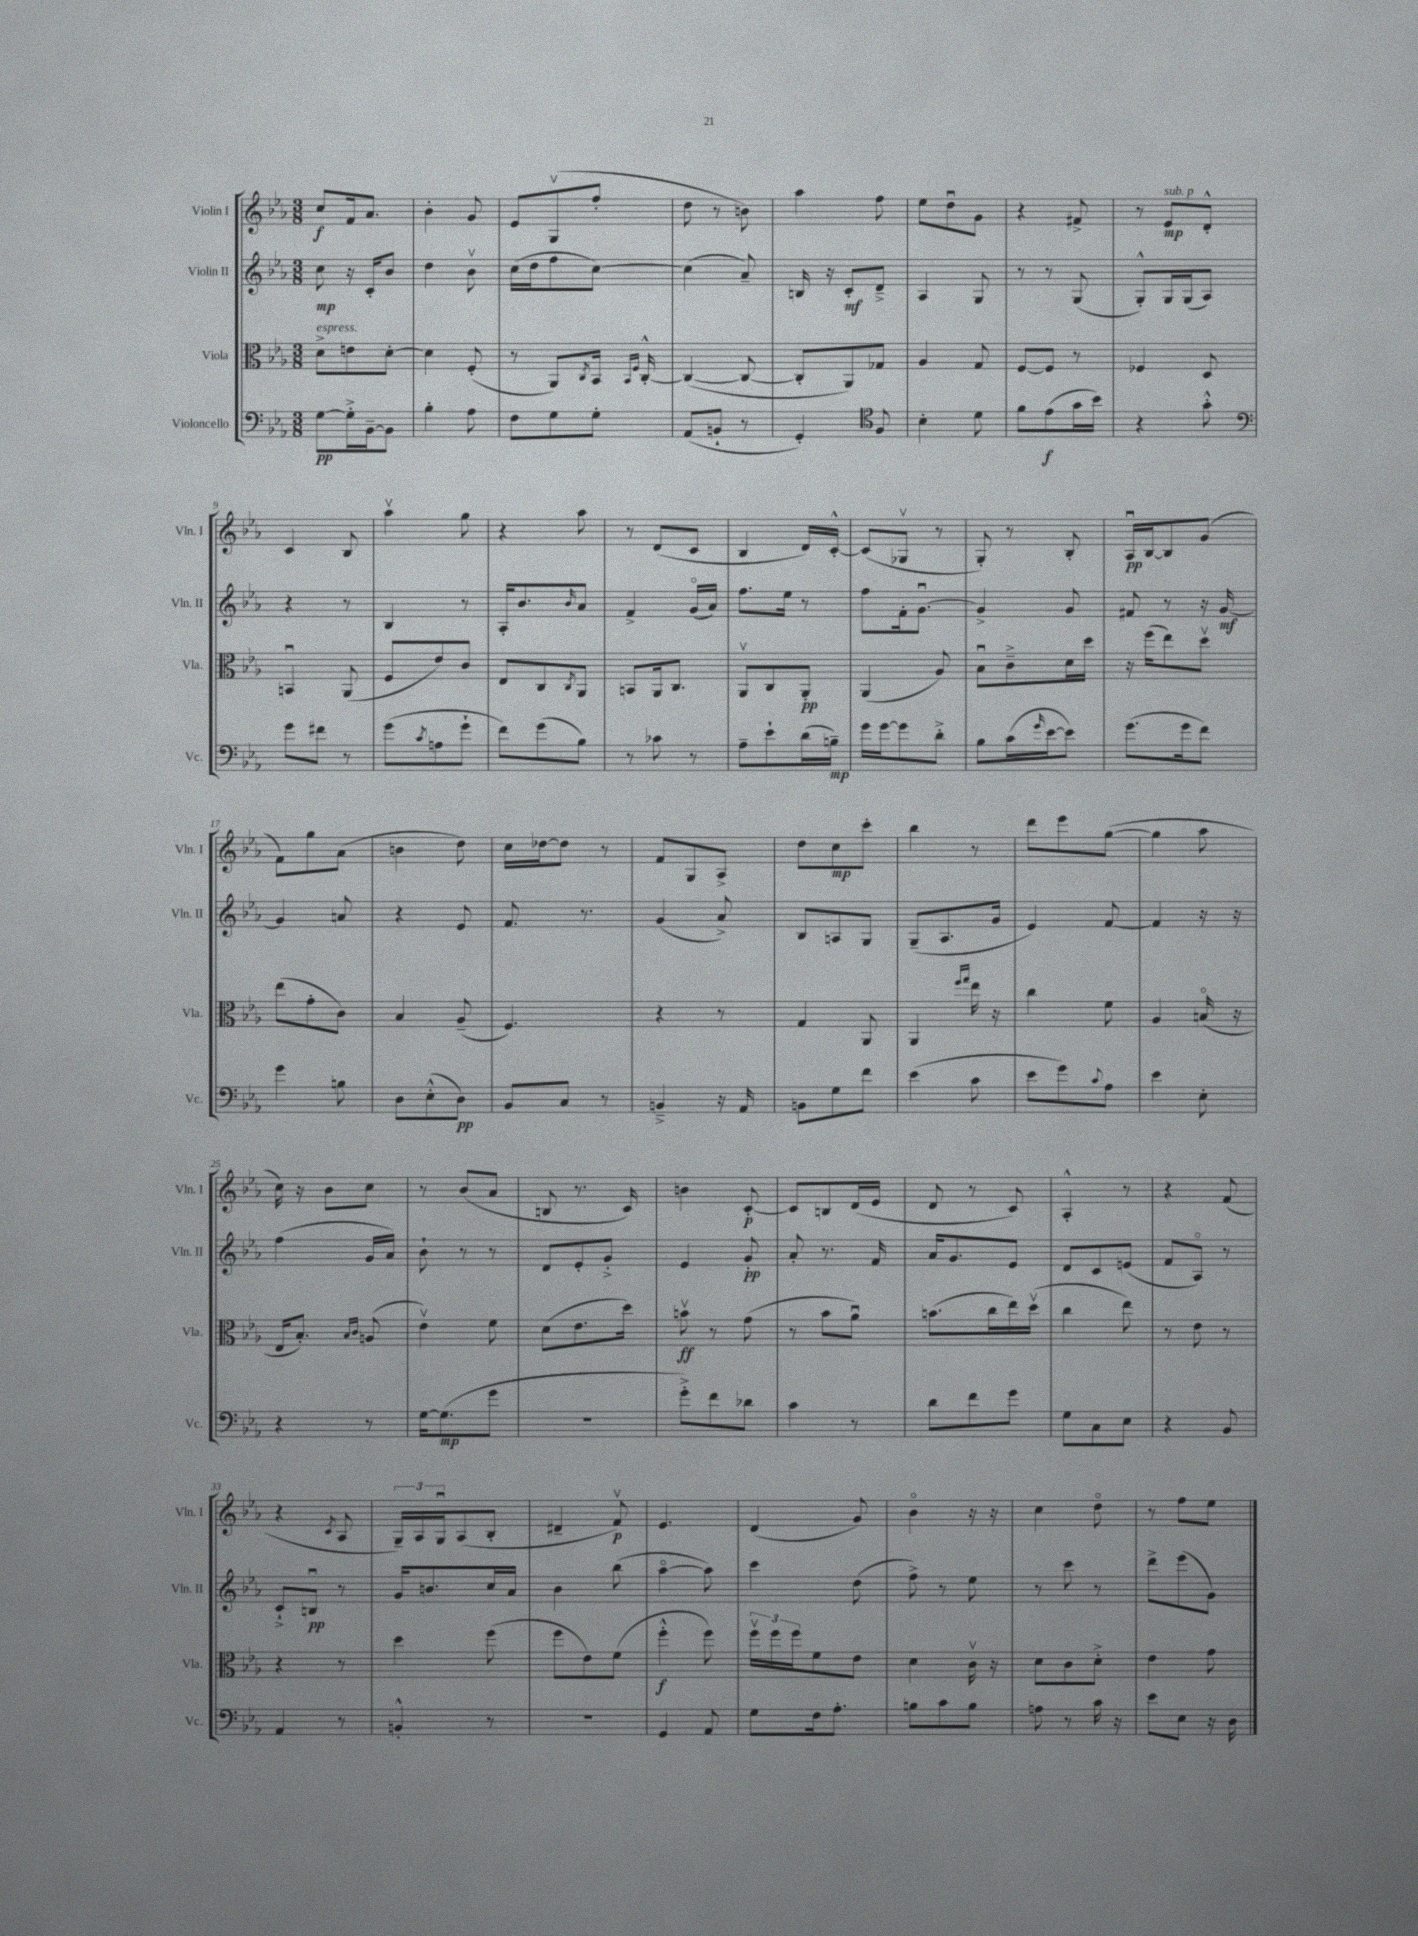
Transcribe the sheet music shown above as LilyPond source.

<<
\new StaffGroup <<
\new Staff = "s0" \with { instrumentName = "Violin I" shortInstrumentName = "Vln. I" } {
    \clef treble \key ees \major \numericTimeSignature \time 3/8
    c''8\f f'16 aes'8. |
    bes'4-. g'8 |
    ees'8 g8\upbow( f''8-. |
    d''8 r8 b'8) |
    aes''4 f''8 |
    ees''8 d''8\downbow g'8 |
    r4 fis'8-> |
    r8 ees'8\mp^\markup { \italic "sub. p" } d'8-.-^ |
    c'4 bes8 |
    aes''4\upbow g''8 |
    r4 aes''8 |
    r8 d'8( c'8 |
    bes4 d'16) c'16~-.-^ |
    c'8( ges8\upbow r8 |
    g8-.) r8 bes8-. |
    aes16\downbow\pp bes16~ bes8 g'8( |
    f'8) g''8 aes'8( |
    b'4 d''8) |
    c''16 des''16~ des''8 r8 |
    f'8 g8 aes8-> |
    d''8 c''8\mp c'''8-. |
    bes''4 r8 |
    d'''8 ees'''8 g''8~( |
    g''4 aes''8 |
    c''16) r16 bes'8 c''8 |
    r8 bes'8( aes'8 |
    b8 r8. c'16) |
    b'4 c'8~-.\p |
    c'8 b8 d'16( ees'16 |
    d'8 r8 c'8) |
    aes4-.-^ r8 |
    r4 f'8( |
    r4 \acciaccatura { c'8 } aes8 |
    \tuplet 3/2 { g16--) aes16 g16\downbow } aes8( bes8-. |
    dis'4-- f'8\upbow\p) |
    ees'4. |
    d'4( g'8) |
    bes'4\flageolet r16 r16 |
    c''4 d''8\flageolet |
    r8 f''8 ees''8 \bar "|." |
}
\new Staff = "s1" \with { instrumentName = "Violin II" shortInstrumentName = "Vln. II" } {
    \clef treble \key ees \major \numericTimeSignature \time 3/8
    c''8\mp r16 c'16-. bes'8 |
    d''4 bes'8\upbow |
    c''16( d''16 f''8 c''8~) |
    c''4( aes'8--) |
    b16 r16 c'8-.\mf d'8---> |
    aes4 g8 |
    r8 r8 g8( |
    g8-.-^) g16 g16( aes8) |
    r4 r8 |
    bes4 r8 |
    aes16-. bes'8. \grace { bes'16 } aes'8 |
    f'4-> g'16\flageolet( aes'16) |
    f''8. ees''16 r8 |
    f''8 f'16-. g'8.~\downbow |
    g'4-> g'8 |
    fis'8 r8 r16 g'16~\mf |
    g'4 a'8 |
    r4 ees'8 |
    f'8. r8. |
    g'4( aes'8->) |
    bes8 a8 g8 |
    g8--( aes8. g'16 |
    ees'4) f'8~ |
    f'4 r16 r16 |
    f''4( g'16 aes'16) |
    bes'8-! r8 r8 |
    d'8 ees'8-. g'8-.-> |
    ees'4 g'8-.\pp |
    aes'8-. r8. f'16 |
    aes'16 g'8. ees'8 |
    d'8 c'8 e'8( |
    f'8 aes8\flageolet) r8 |
    c'8-!-> b8\downbow\pp r8 |
    g'16 b'8. c''16 aes'16 |
    bes'4 bes''8( |
    aes''4~\flageolet aes''8) |
    c'''4 d''8( |
    f''8->) r8 ees''8 |
    r8 c'''8 r8 |
    d'''8-> ees'''8( g'8) \bar "|." |
}
\new Staff = "s2" \with { instrumentName = "Viola" shortInstrumentName = "Vla." } {
    \clef alto \key ees \major \numericTimeSignature \time 3/8
    d'8->^\markup { \italic "espress." } e'8 d'8~-. |
    d'4 f8-.( |
    r8 aes,8) \acciaccatura { c8 } bes,16 \grace { bes,16 f16 } c16~-.-^ |
    c4~( c8~ |
    c8-. aes,8) ges8 |
    aes4 g8 |
    f8~ f8 r8 |
    fes4 d8 |
    b,4\downbow aes,8( |
    f8 ees'8) c'8 |
    ees8 c8 \acciaccatura { c8 } aes,8 |
    b,8 aes,16 c8. |
    aes,8\upbow c8 aes,8-.\pp |
    aes,4( aes8) |
    bes8\downbow c'8---> d'16 d''16 |
    r16 f''16( ees''8) d''8\upbow |
    ees''8( g'8-. c'8) |
    bes4 aes8--( |
    f4.) |
    r4 r8 |
    g4 aes,8 |
    aes,4 \grace { f''16 g''16 } ees''16 r16 |
    c''4 f'8 |
    aes4 b16\flageolet( r16 |
    ees16 bes8.-.) \grace { bes16 c'16 } a8( |
    ees'4\upbow) f'8 |
    d'8( ees'8. d''16) |
    b'8\upbow\ff r8 g'8( |
    r8 bes'8 aes'8\downbow) |
    b'8.( c''16 ees''16) d''16\upbow( |
    c''4 ees''8) |
    r8 ees'8 r8 |
    r4 r8 |
    d''4 f''8( |
    f''8 ees'8) f'8( |
    f''4-.-^\f f''8) |
    \tuplet 3/2 { f''16\upbow f''16 f''16 } f'8 ees'8 |
    d'4 c'16\upbow r16 |
    d'8 c'8 d'8-.-> |
    ees'4 g'8 \bar "|." |
}
\new Staff = "s3" \with { instrumentName = "Violoncello" shortInstrumentName = "Vc." } {
    \clef bass \key ees \major \numericTimeSignature \time 3/8
    g8~\pp g16-.-> bes,16~-- bes,8 |
    bes4-. aes8 |
    f8 g8 g8-. |
    aes,8( b,8-! r8 |
    g,4-.) \clef tenor f8 |
    bes4-. d'8 |
    f'8 ees'8\f( g'16 bes'16) |
    r4 g'8-.-^ |
    \clef bass g'8 fis'8 r8 |
    g'8( \acciaccatura { c'8 } a8 g'8-! |
    f'8) g'8( bes8) |
    r8 ces'8 r8 |
    aes8-- ees'8-! d'16( b16--\mp) |
    g'16 g'16~ g'8 d'8-.-> |
    bes8 c'16( \grace { g'16 } ees'16~ ees'8) |
    g'8.( g'16 f'8) |
    g'4 b8 |
    d8 ees8-.-^( d8\pp) |
    bes,8 c8 r8 |
    b,4---> r16 aes,16 |
    b,8 g8 f'8 |
    ees'4( c'8 |
    ees'8 g'8) \appoggiatura { c'8 } aes8 |
    ees'4 ees8-. |
    r4 r8 |
    g16~ g8.\mp( g'8 |
    R4. |
    g'8-.->) f'8 des'8 |
    c'4 r8 |
    d'8 f'8 g'8 |
    g8 c8 ees8 |
    r4 bes,8 |
    aes,4 r8 |
    b,4-.-^ r8 |
    R4. |
    g,4 aes,8 |
    g8 f16 aes8.-. |
    b8 c'8 b8 |
    a8 r8 c'16 r16 |
    ees'8 ees8 r16 d16 \bar "|." |
}
>>
>>
